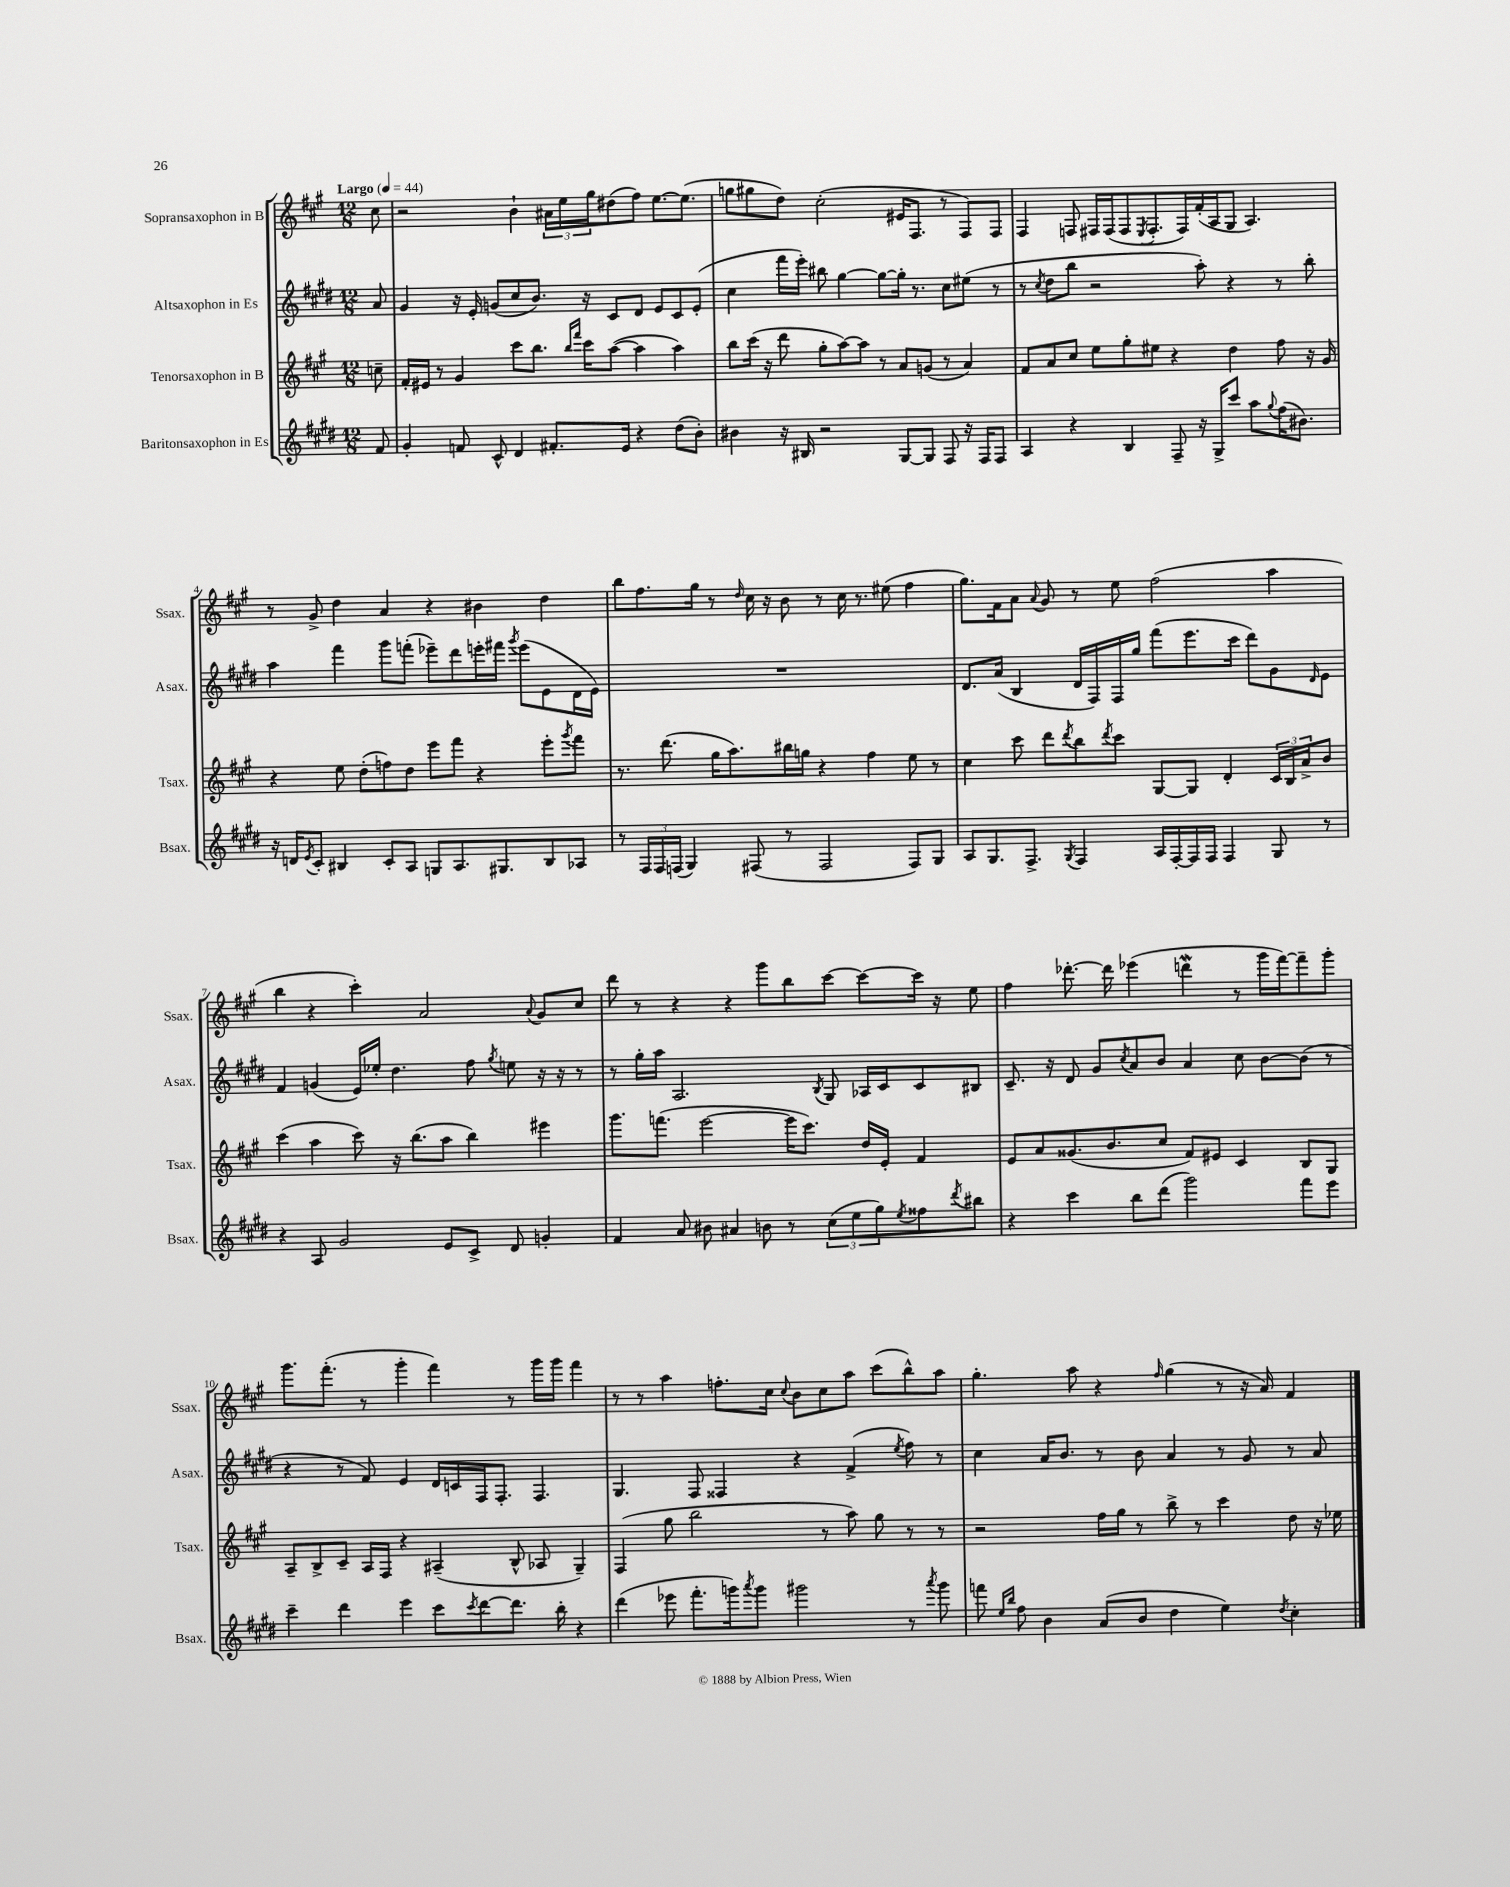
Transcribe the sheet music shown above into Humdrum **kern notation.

**kern	**kern	**kern	**kern
*staff4	*staff3	*staff2	*staff1
*clefG2	*clefG2	*clefG2	*clefG2
*k[f#c#g#d#]	*k[f#c#g#]	*k[f#c#g#d#]	*k[f#c#g#]
*M12/8	*M12/8	*M12/8	*M12/8
*MM44	*MM44	*MM44	*MM44
8f#/	8cc~\	8a/	8cc#\
=	=	=	=
4g#'/	16f#'/LL	4g#/	2r
.	16e#/JJ	.	.
.	8r	.	.
8f/	4g#/	16r	.
.	.	16e'/	.
8c#^^/	.	(8g/L	.
4d#/	8ccc#\L	8cc#/	4b`\
.	8.bb\J	8.b/J)	.
8.f#'/L	.	.	24a#\LL
.	.	.	24ee\
.	16qqbb/LL	.	.
.	16qqfff#/JJ	.	.
.	16ccc#\LK	16r	.
.	.	.	24gg#\J
.	([8aa\J	8c#/L	(8dd#\
16e/Jk	.	.	.
4r	4aa\]	8d#/J	8ff#\J)
.	.	8e/L	[8.ee\L
(8dd#\L	4aa\)	8c#/	.
.	.	.	(8.ee\]J
8b'\J)	.	(8e'/J	.
=	=	=	=
4b#\	8bb\L	4cc#\	8gg\L
.	(16ccc#\Jk	.	8gg#\
.	16r	.	.
16r	8ddd\	16fff#\LL	8dd\J)
16B#/	.	16eee'\JJ)	.
2r	8gg#'\L	8bb#\	(2cc#'\
.	[8aa\)	[4gg#\	.
.	8aa\]J	.	.
.	8r	8gg#\_L	.
[8G#/L	8a/L	16gg#'\]Jk	16e#/LK
.	.	8.r	8.F#/J
8G#/]J	(8g/J	.	.
8F#/	8r	8cc#\L	8r
16r	4a/)	(8ee#\J	8F#/L)
16F#/LK	.	.	.
8F#/J	.	8r	8F#/J
=	=	=	=
4A/	8f#/L	8r	4F#/
.	.	8qcc#/	.
.	8a/	8dd#\L	.
4r	8cc#/J	8bb\J	8F/
.	8ee\L	2r	16F#/LL
.	.	.	(16F#/J
4B/	8gg#'\	.	8F#/
.	.	.	8qE/
.	8ee#\J	.	8.F#'/
8F#~/	4r	.	.
.	.	.	16F#/L)
16r	.	8aa'\)	(16f#'/
16G#^/LK	.	.	16A/J
8ccc#/J	4dd\	4r	8G#/J
8aa\L	.	.	4.A/)
8qqgg#/	.	.	.
(16ff#\K	8ff#\	8r	.
8.b#\J)	.	.	.
.	16r	8bb'\	.
.	16g#/	.	.
=	=	=	=
16r	4r	4aa\	8r
16d/LK	.	.	.
8qe/	.	.	.
8c#'/J	.	.	8g#^/
4B#/	8ee\	4fff#\	4dd\
.	(8dd'\L	.	.
8c#'/L	8ff\)	8ggg#\L	4a/
8A/J	8dd\J	(8fff'\J	.
8G/L	8eee\L	8eee-~\L)	4r
8.A/	8fff#\J	8ddd#\	.
.	4r	16eee'\L	4b#\
8.G#/	.	16fff#\JJ	.
.	.	8qggg#/	.
.	.	(8eee\L	.
8B#/	8eee'\L	8e\	4dd\
.	8qggg#/	.	.
8A-/J	8fff#\J	16d#\L	.
.	.	16e\JJ)	.
=	=	=	=
8r	8.r	1.r	8bb\L
24F#/LL	.	.	8.ff#\
24F#/	.	.	.
.	(8.ddd\	.	.
(24F/JJ	.	.	.
4G#/)	.	.	.
.	.	.	16gg#\Jk
.	16gg#\LK	.	8r
.	8.aa\)	.	.
.	.	.	16qqdd/
(8F#/	.	.	16cc#\
.	.	.	16r
8r	16bb#\L	.	8b\
.	16gg\JJ	.	.
2F#/	4r	.	8r
.	.	.	16cc#\
.	.	.	8.r
.	4ff#\	.	.
.	.	.	(8ee#\
8F#/L)	8ee\	.	4ff#\
8G#/J	8r	.	.
=	=	=	=
8A/L	4cc#\	8.d#/L	8.gg#\L)
8.G#/	.	.	.
.	.	(16a/Jk	16f#\k
.	8ccc#\	4B/	8a\J
8.F#^/J	.	.	.
.	.	.	8qqa/
.	8ddd\L	.	8g#/
8qG#/	8qddd/	.	.
4F#/	8bb\	16d#/LL	8r
.	.	16F#/)	.
.	8qddd/	.	.
.	8ccc#\J	16F#/	8ee\
.	.	16gg#/JJ	.
16A/LL	[8G#/L	(8fff#\L	(2ff#\
[16F#'/	.	.	.
16F#/]	8G#/]J	8.eee\	.
16F#/JJ	.	.	.
4F#/	4d'/	.	.
.	.	16ccc#\Jk	.
.	.	8ddd#\L)	.
8G#/	24c#/LL	8g#\	4aa\
.	24B/	.	.
.	24a^/J	.	.
.	.	16qqd#/	.
8r	8b/J	8e\J	.
=	=	=	=
4r	(4ccc#\	4f#/	4bb\
8A/	4aa\	(4g/	4r
2g#/	.	.	.
.	8ccc#\)	16e/LL)	4ccc#'\)
.	.	16ee-'/JJ	.
.	16r	4.dd#\	.
.	(8.bb\L	.	.
.	.	.	2a/
8e/L	8aa\J	.	.
8c#^/J	4bb\)	8ff#\	.
.	.	8qgg#/	.
8d#/	.	8ee\	.
.	.	.	8qqa/
4g'/	4eee#\	16r	8g#/L
.	.	16r	.
.	.	8r	8cc#/J
=	=	=	=
4f#/	8.ggg#\L	8r	8ddd\
.	.	16gg#'\LL	8r
.	(8.fff\J	16aa\JJ	.
8a/	.	2.A/	4r
8b#\	[2eee\	.	.
4a#/	.	.	4r
8b\	.	.	8ggg#\L
8r	16eee\]LK	.	8bb\
.	8.ccc#\J)	.	.
.	.	8qB/	.
(12cc#\L	.	8G#/	[8ccc#\J
12ee\	.	.	.
.	16dd/LL	16A-/LL	8ccc#\_L
12gg#\)	.	.	.
.	16e'/JJ	16c#/J	.
8qee/	.	.	.
8ff##\	4f#/	8c#/	16ccc#\]Jk
.	.	.	16r
8qddd#/	.	.	.
8bb#\J	.	8B#/J	8ee\
=	=	=	=
4r	8e/L	8.c#~/	4ff#\
.	8a/	.	.
.	.	16r	.
4ccc#\	(8.g##/	8d#/	[8.ddd-'\
.	.	8g#/L	.
.	8.b/	.	16ddd-\]
.	.	8qcc#/	.
8bb\L	.	8a/	(4eee-\
(8ddd#\J	8cc#/J	8b/J	.
2ggg#\)	8f#/L)	4a/	4ddd\
.	8e#/J	.	.
.	4c#/	8cc#\	8r
.	.	[8b\L	16ggg#\LL
.	.	.	[16fff#\J)
8fff#\L	8B/L	(8b\]J	8fff#~\]
8eee\J	8G#/J	8r	8ggg#'\J
=	=	=	=
4ccc#~\	8A~/L	4r	8.ggg#\L
.	8B^/	.	.
.	.	.	(8.fff#'\J
4ddd#\	8c#~/J	8r	.
.	16A/LL	8f#/)	8r
.	16F#/JJ	.	.
4eee\	4r	4e/	4ggg#'\
8ccc#\L	(4A#~/	16d#/LL	4fff#\)
.	.	16c/	.
8qccc#/	.	.	.
[8ddd#\	.	16F#/J	.
.	.	8.F#'/J	.
8.ddd#\]J	8B^^/	.	8r
.	8A-/	4.F#/	16ggg#\LL
16bb'\	.	.	16ggg#\JJ
4r	4G#~/)	.	4fff#\
=	=	=	=
(4ddd#\	(4F#/	4.G#/	8r
.	.	.	8r
8eee-\	8gg#\	.	4aa\
8.fff#'\L	2bb\	8F#/	.
.	.	4F##/	8.ff'\L
16ggg\k)	.	.	.
8qaaa/	.	.	.
8ggg\J	.	.	.
.	.	.	16cc#\Jk
.	.	.	8qqcc#/
2ggg#\	.	4r	8b\L
.	8r	.	8cc#\
.	8aa\)	(4f#^/	8aa\J
.	8gg#\	.	(8ccc#\L
.	.	8qee/	.
8r	8r	8ff#\)	8bb^^\)
8qaaa/	.	.	.
8ggg#\	8r	8r	8aa\J
=	=	=	=
8fff\	2r	4cc#\	4.gg#'\
16qqee/LL	.	.	.
16qqbb/JJ	.	.	.
8ff#\	.	.	.
4b\	.	16a/LK	.
.	.	8.b/J	.
.	.	.	8aa\
(8a/L	16ff#\LL	8r	4r
.	16gg#\JJ	.	.
8b/J	8r	8b\	.
.	.	.	16qqff#/
4dd#\	8bb^\	4a/	(4gg#\
.	8r	.	.
4ee\)	4ccc#\	8r	8r
.	.	8g#/	16r
.	.	.	16a/)
8qdd#/	.	.	.
4cc#'\	8dd\	8r	4f#/
.	16r	8a/	.
.	16ee-\	.	.
==	==	==	==
*-	*-	*-	*-
